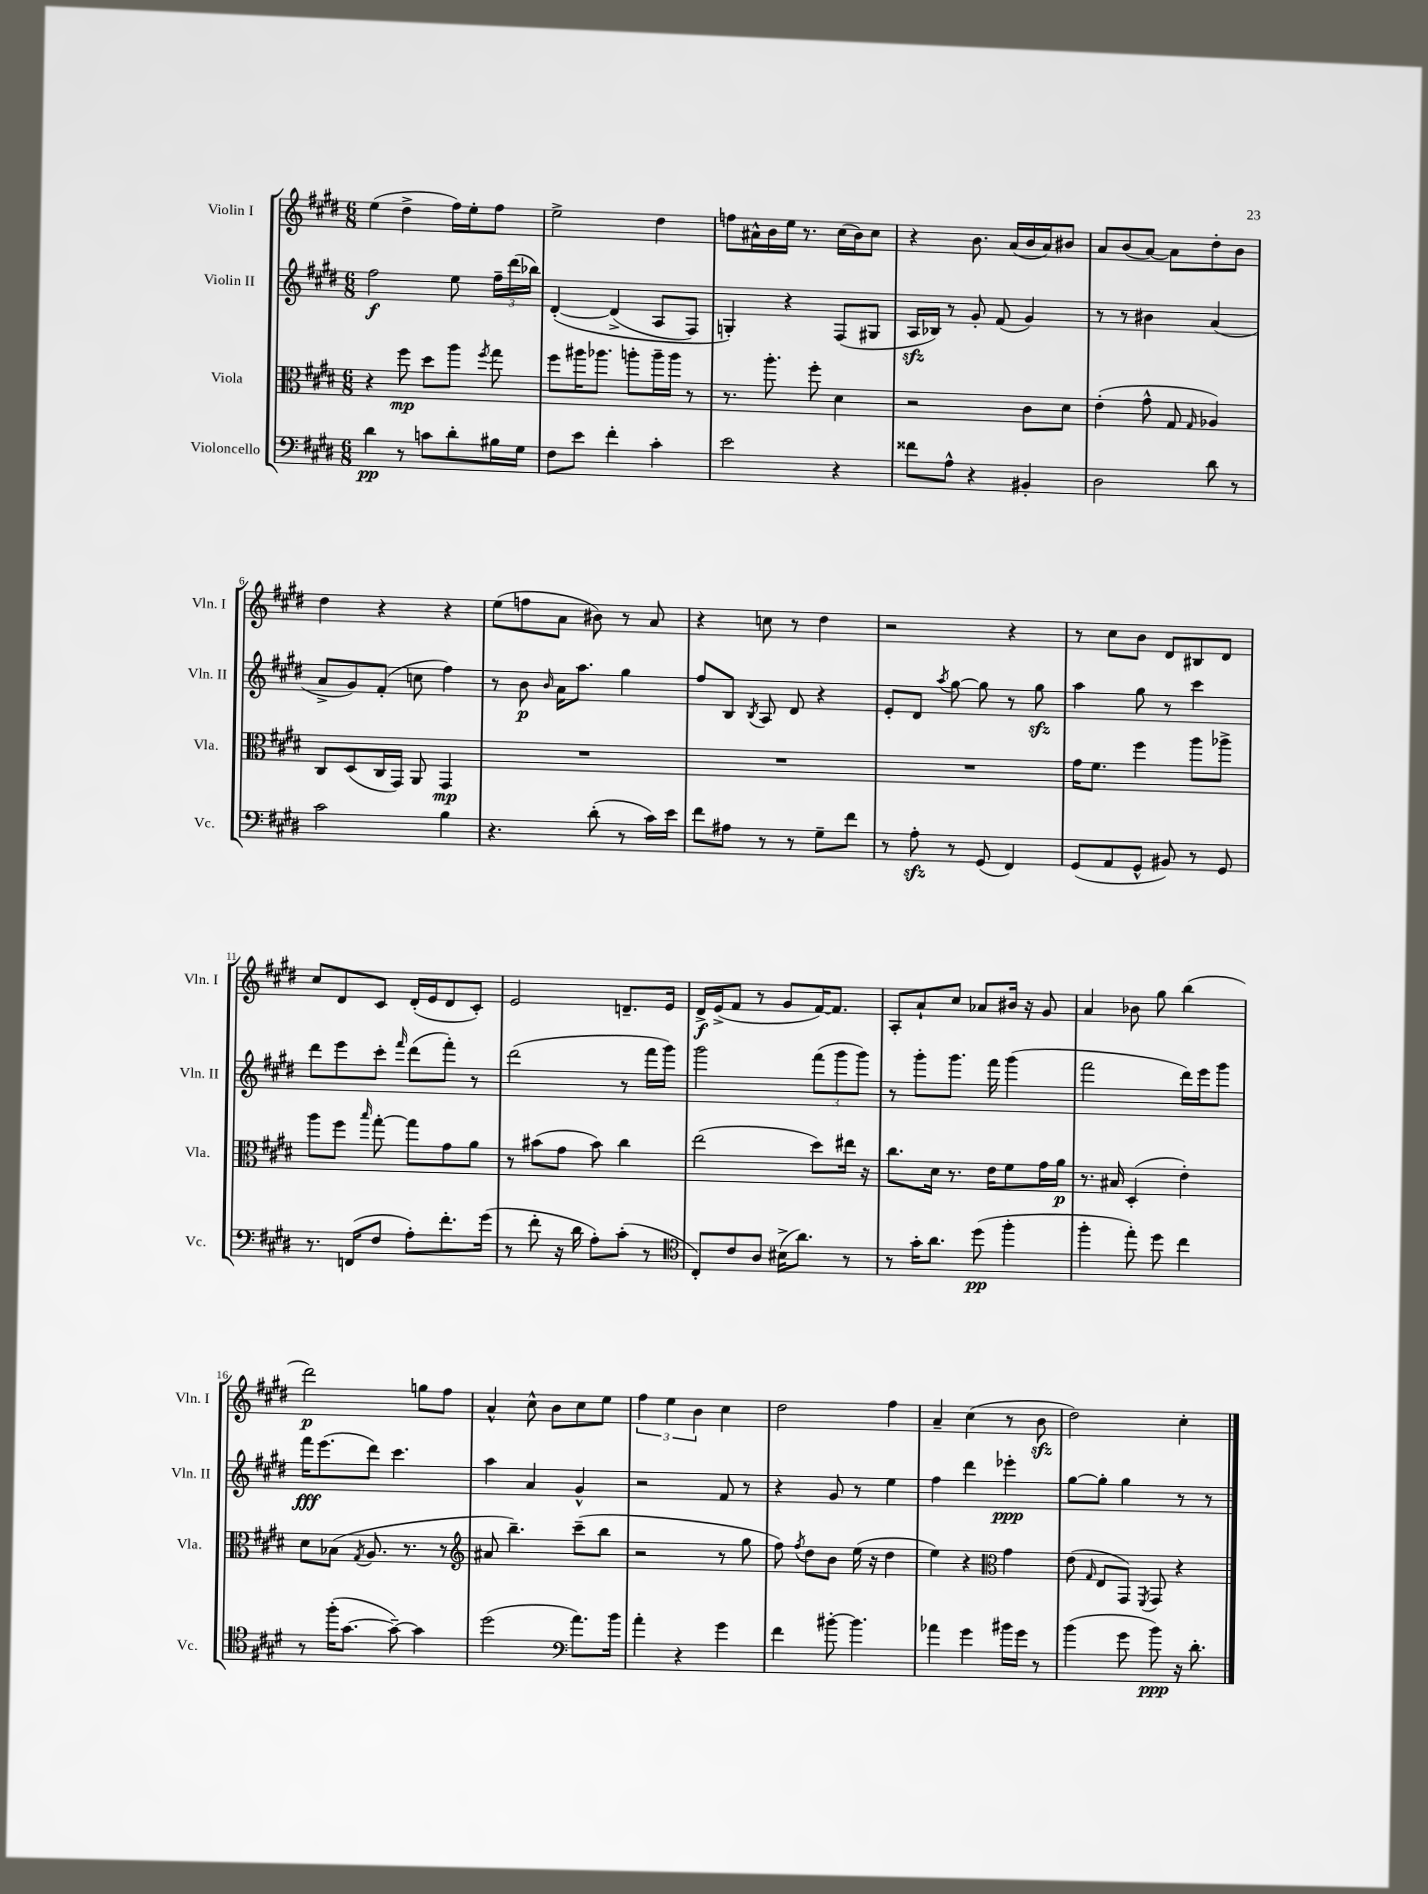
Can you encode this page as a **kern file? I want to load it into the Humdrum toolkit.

**kern	**kern	**kern	**kern
*staff4	*staff3	*staff2	*staff1
*clefF4	*clefC3	*clefG2	*clefG2
*k[f#c#g#d#]	*k[f#c#g#d#]	*k[f#c#g#d#]	*k[f#c#g#d#]
*M6/8	*M6/8	*M6/8	*M6/8
4d#	4r	2ff#	(4ee
8r	8ff#	.	4dd#^
8c	8dd#	.	.
8d#'	8aa	8ee	16ff#)
.	.	.	16ee'
.	8qff#	.	.
16B#	8gg#	24ff#~	8ff#
.	.	(24ddd#	.
16G#	.	.	.
.	.	24bb-)	.
=	=	=	=
8F#	8ff#	&([4d#'	2ee^
8e	16aa#	.	.
.	8.aa-	.	.
4f#'	.	(4d#^]	.
.	8aa'	.	.
4c#'	16aa~	8A	4dd#
.	16aa	.	.
.	8r	8F#)	.
=	=	=	=
2e	8.r	4G'&)	8ff
.	.	.	16a#^^
.	8.aa'	.	16b
.	.	4r	16ee
.	.	.	8.r
.	8ff#'	.	.
4r	4d#	(8F#	(16cc#
.	.	.	16b)
.	.	8G#	8cc#
=	=	=	=
8f##	2r	16A	4r
.	.	16B-)	.
8A^^	.	8r	.
4r	.	8g#'	8.b
.	.	(8f#	.
.	.	.	(16a
4BB#'	8c#	4g#)	16b
.	.	.	16a)
.	8d#	.	8b#
=	=	=	=
2D#	(4e'	8r	8a
.	.	8r	(8b
.	8g#^^	4b#	[8a)
.	8G#	.	8a]
.	16qqG#	.	.
8d#	4A-)	(4a	8dd#'
8r	.	.	8b
=	=	=	=
2c#	8C#	8a^	4dd#
.	(8D#	8g#)	.
.	16C#	(8f#'	4r
.	16GG#)	.	.
.	8AA	8cc	.
4B	4GG#	4ff#)	4r
=	=	=	=
4.r	2.r	8r	(8ee
.	.	8b	8ff
.	.	16qqb	.
.	.	16a	8a
.	.	8.aa	.
(8d#'	.	.	8b#)
8r	.	4gg#	8r
16c#)	.	.	8a
16e	.	.	.
=	=	=	=
8f#	2.r	8ff#	4r
8A#	.	8B	.
.	.	8qB	.
8r	.	8A	8cc
8r	.	8d#	8r
8G#~	.	4r	4dd#
8f#	.	.	.
=	=	=	=
8r	2.r	8e'	2r
8A'	.	8d#	.
.	.	8qaa	.
8r	.	[8gg#	.
(8GG#	.	8gg#]	.
4FF#)	.	8r	4r
.	.	8gg#	.
=	=	=	=
(8GG#	16g#	4aa	8r
.	8.f#	.	.
8AA	.	.	8cc#
8GG#^^	4ff#	8gg#	8b
8BB#)	.	8r	8d#
8r	8aa	4ccc#	8B#
8GG#	8aa-^	.	8d#
=	=	=	=
8.r	8aa	8ddd#	8cc#
.	8ff#	8eee	8d#
(16FF	.	.	.
.	16qqbb	.	.
8F#	[8gg#'	8ccc#'	8c#
.	.	16qqfff#	.
8A')	8gg#]	(8ddd#	(16d#'
.	.	.	16e
8.f#'	8g#	8fff#')	8d#
.	8a	8r	8c#')
(16g#	.	.	.
=	=	=	=
8r	8r	(2ddd#	2e
8f#'	(8b#	.	.
16r	8g#	.	.
16d#	.	.	.
8A')	8b#)	.	.
(8c#'	4cc#	8r	8.d~
8r	.	16fff#	.
.	.	16ggg#)	16e
=	=	=	=
*clefC4	*	*	*
8C#')	(2ee	2ggg#	16d#^
.	.	.	(16e^
8c#	.	.	8f#
8A	.	.	8r
(16B#^	.	.	8g#
8.a)	.	.	.
.	8dd#)	(12fff#	[16f#)
.	.	.	8.f#]
.	.	12ggg#	.
8r	16ee#	.	.
.	.	12ggg#)	.
.	16r	.	.
=	=	=	=
8r	8.cc#	8r	8A'
16g#'	.	8ggg#'	8a`
8.a	16d#	.	.
.	8.r	8.ggg#	8cc#
(8dd#	.	.	8a-
.	16e	16fff#	.
4ff#'	8f#	(4ggg#	16b#
.	.	.	16r
.	16g#	.	8g#
.	16a	.	.
=	=	=	=
4ff#'	8.r	2fff#	4a
.	16B#	.	.
8ee')	(4D#'	.	8b-
8dd#	.	.	8gg#
4cc#	4e')	16ddd#)	(4bb
.	.	16eee	.
.	.	8ggg#	.
=	=	=	=
8r	8d#	16fff#	2ddd#)
.	.	(8.eee	.
(16ff#'	(8B-	.	.
[8.g#	.	.	.
.	8qG#	.	.
.	8.A	8ddd#)	.
8g#~_)	.	4.ccc#	.
.	8.r	.	.
4g#]	.	.	8gg
.	8r	.	8ff#
=	=	=	=
*	*clefG2	*	*
(2dd#	8a#	4aa	4a^^
.	4.bb~)	.	.
.	.	4a	8cc#^^
.	.	.	8b
*clefF4	*	*	*
8.a)	(8ccc#~	4g#^^	8cc#
.	8bb	.	8ee
16b	.	.	.
=	=	=	=
4a'	2r	2r	6ff#
.	.	.	6ee
4r	.	.	.
.	.	.	6b
4g#	8r	8f#	4cc#
.	8gg#	8r	.
=	=	=	=
4f#	8ff#)	4r	2dd#
.	8qff#	.	.
.	8dd#	.	.
[8b#'	8b	8g#	.
4.b#]	(16ee	8r	.
.	16r	.	.
.	4dd#	4ee	4ff#
=	=	=	=
4a-	4ee)	4ff#	4a~
4g#	4r	4ddd#	(4cc#
*	*clefC3	*	*
16b#	4g#	4eee-'	8r
16g#	.	.	.
8r	.	.	8b
=	=	=	=
(4b	(8e	[8gg#	2dd#)
.	16qqG#	.	.
.	8E	8gg#']	.
8g#	8GG#)	4gg#	.
.	8qFF#	.	.
8b)	8GG#	.	.
16r	4r	8r	4cc#'
8.d#'	.	.	.
.	.	8r	.
==	==	==	==
*-	*-	*-	*-
